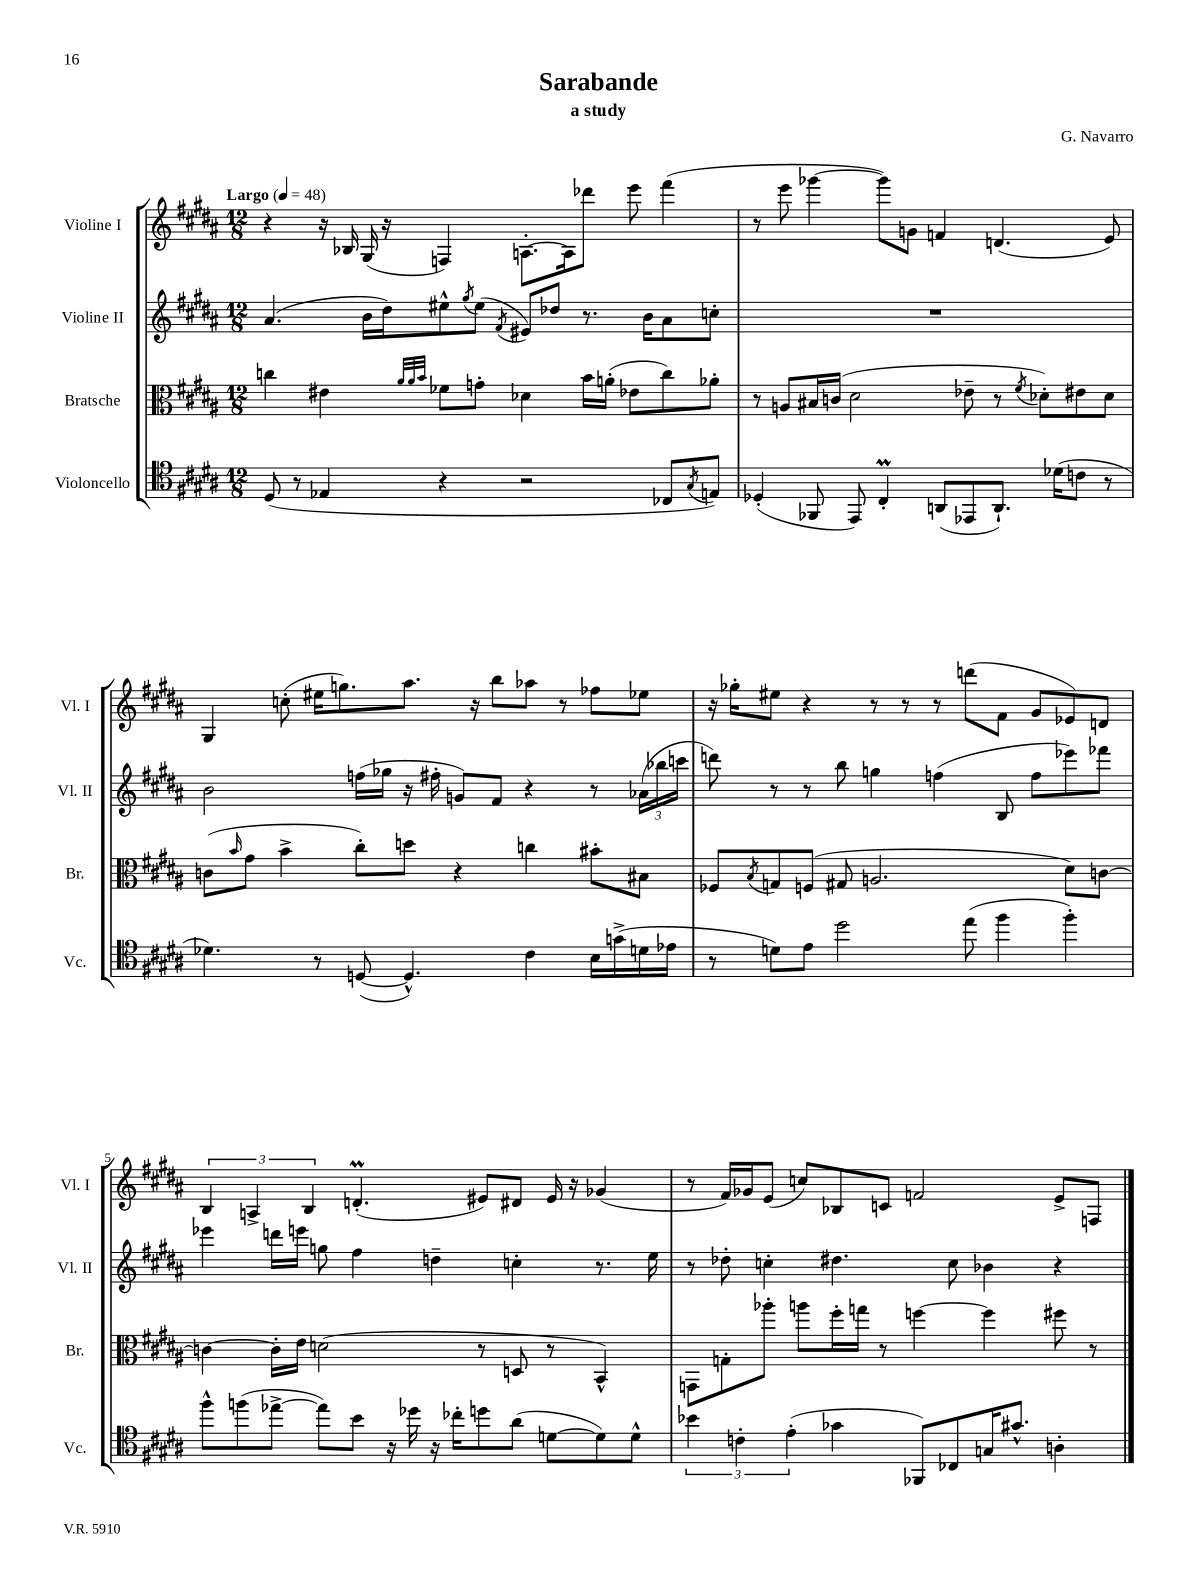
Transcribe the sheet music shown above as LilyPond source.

\header { title = "Sarabande" composer = "G. Navarro" subtitle = "a study" }
<<
\new StaffGroup <<
\new Staff = "s0" \with { instrumentName = "Violine I" shortInstrumentName = "Vl. I" } {
    \clef treble \key b \major \numericTimeSignature \time 12/8 \tempo "Largo" 4 = 48
    r4 r16 bes16 gis16( r16 f4) a8.~-. a16 des'''8 e'''8 fis'''4( |
    r8 e'''8 ges'''4~ ges'''8) g'8 f'4 d'4.( e'8) |
    gis4 c''8-.( eis''16 g''8.) ais''8. r16 b''8 aes''8 r8 fes''8 ees''8 |
    r16 ges''16-. eis''8 r4 r8 r8 r8 d'''8( fis'8 gis'8 ees'8) d'8 |
    \tuplet 3/2 { b4 a4-> b4 } d'4.-.\prall( eis'8) dis'8 eis'16 r16 ges'4( |
    r8 fis'16) ges'16 e'8( c''8) bes8 c'8 f'2 e'8-> f8 \bar "|." |
}
\new Staff = "s1" \with { instrumentName = "Violine II" shortInstrumentName = "Vl. II" } {
    \clef treble \key b \major \numericTimeSignature \time 12/8
    ais'4.( b'16 dis''16) eis''8-^ \acciaccatura { gis''8 } eis''8( \acciaccatura { fis'8 } eis'8) des''8 r8. b'16 ais'8 c''8-. |
    R1. |
    b'2 f''16( ges''16 r16 fis''16-. g'8) fis'8 r4 r8 \tuplet 3/2 { aes'16( bes''16 c'''16 } |
    d'''8) r8 r8 b''8 g''4 f''4( b8 f''8 ees'''8) fes'''8 |
    ees'''4 d'''16 e'''16 g''8 fis''4 d''4-- c''4-. r8. e''16 |
    r8 des''8-. c''4-. dis''4. c''8 bes'4 r4 \bar "|." |
}
\new Staff = "s2" \with { instrumentName = "Bratsche" shortInstrumentName = "Br." } {
    \clef alto \key b \major \numericTimeSignature \time 12/8
    c''4 eis'4 \grace { ais'32 ais'32 b'32 } fes'8 g'8-. des'4 b'16 a'16-.( ees'8 c''8) aes'8-. |
    r8 a8 bis16 c'16( dis'2 ees'8-- r8 \acciaccatura { fis'8 } des'8-.) eis'8 des'8 |
    c'8( \grace { b'16 } gis'8 b'4-> cis''8-.) d''8 r4 c''4 bis'8-. bis8 |
    fes8 \acciaccatura { b8 } g8 f8( gis8 a2. dis'8) c'8~ |
    c'4~ c'16-. e'16 d'2( r8 d8 r8 b,4-^) |
    g,8 g8-. aes''8-. a''8 fis''16-. g''16 r8 f''4~ f''4 fis''8 r8 \bar "|." |
}
\new Staff = "s3" \with { instrumentName = "Violoncello" shortInstrumentName = "Vc." } {
    \clef tenor \key b \major \numericTimeSignature \time 12/8
    dis8( r8 ees4 r4 r2 ces8 \acciaccatura { gis8 } e8) |
    des4-.( fes,8 e,8) cis4-.\prall a,8( ees,8 a,8.-!) des'16( c'8 r8 |
    des'4.) r8 d8~( d4.-^) cis'4 b16 g'16->( d'16 ees'16 |
    r8 d'8) e'8 dis''2 e''8( fis''4 fis''4-.) |
    fis''8-^ f''8( ees''8~-> ees''8) b'8 r16 des''16 r16 ces''16-. d''8 ais'8( d'8~ d'8) d'8-^ |
    \tuplet 3/2 { bes'4 c'4-. e'4-.( } ges'4 fes,8) ces8 g16 gis'8.-^ a4-. \bar "|." |
}
>>
>>
\layout { \context { \Score \override BarNumber.break-visibility = ##(#f #t #t) barNumberVisibility = #(every-nth-bar-number-visible 5) } }
